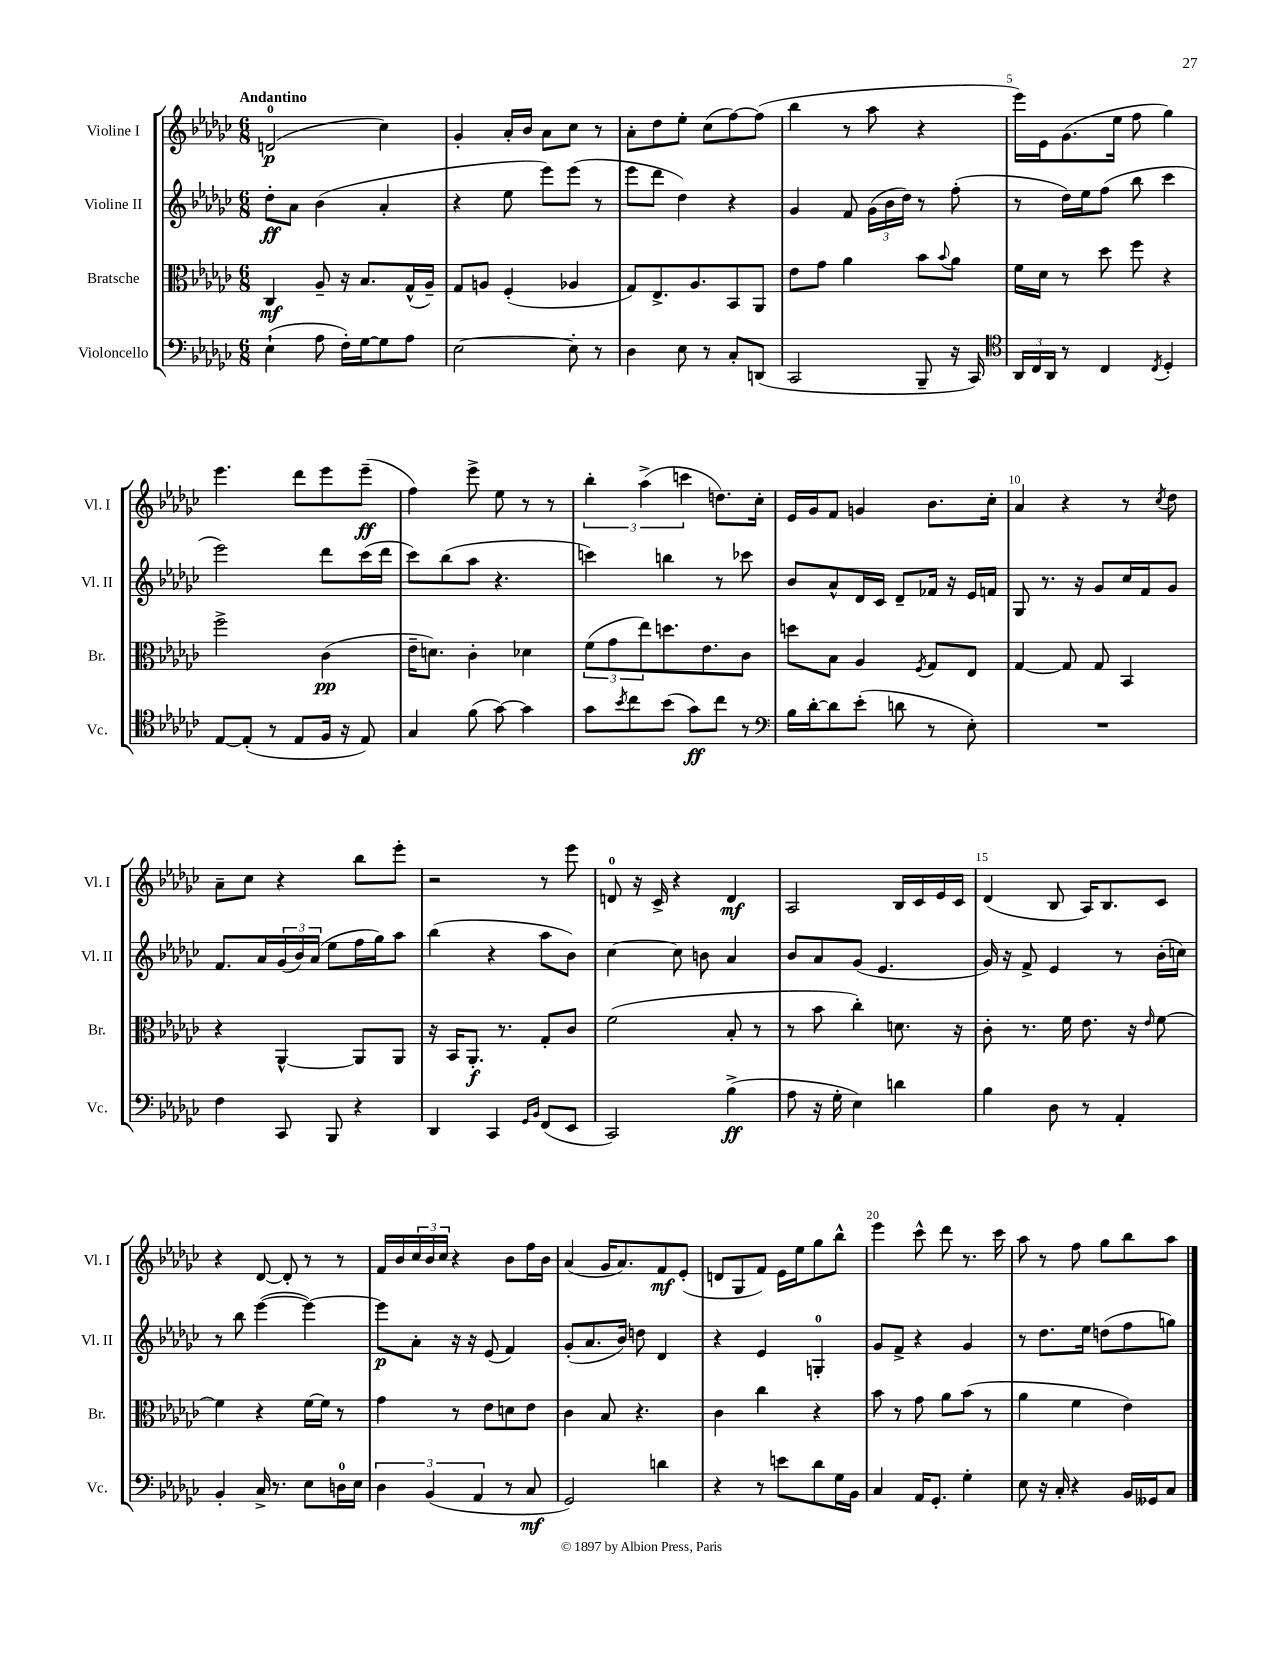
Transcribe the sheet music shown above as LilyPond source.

<<
\new StaffGroup <<
\new Staff = "s0" \with { instrumentName = "Violine I" shortInstrumentName = "Vl. I" } {
    \clef treble \key ges \major \numericTimeSignature \time 6/8 \tempo "Andantino"
    d'2-0\p( ces''4) |
    ges'4-. aes'16-. bes'16 aes'8 ces''8 r8 |
    aes'8-. des''8 ees''8-. ces''8( f''8~) f''8( |
    bes''4 r8 aes''8 r4 |
    ees'''16) ees'16 ges'8.( ees''16 f''8 ges''4) |
    ees'''4. des'''8 ees'''8 ees'''8--\ff( |
    f''4) ees'''8-> ees''8 r8 r8 |
    \tuplet 3/2 { bes''4-. aes''4->( c'''4 } d''8.) ces''16-. |
    ees'16 ges'16 f'8 g'4 bes'8. ces''16-. |
    aes'4 r4 r8 \acciaccatura { ces''8 } des''8 |
    aes'8-- ces''8 r4 bes''8 ees'''8-. |
    r2 r8 ees'''8 |
    d'8-0 r16 ces'16-> r4 d'4\mf |
    aes2 bes16 ces'16 ees'16 ces'16 |
    des'4( bes8 aes16) bes8. ces'8 |
    r4 des'8~ des'8-. r8 r8 |
    f'16 bes'16 \tuplet 3/2 { ces''16 bes'16 ces''16 } r4 bes'8 f''16 bes'16 |
    aes'4( ges'16 aes'8.) f'8\mf ees'8-.( |
    d'8 ges8 f'8) ees'16 ees''16 ges''8 bes''8-^ |
    ees'''4 ces'''8-^ des'''8 r8. ces'''16 |
    aes''8 r8 f''8 ges''8 bes''8 aes''8 \bar "|." |
}
\new Staff = "s1" \with { instrumentName = "Violine II" shortInstrumentName = "Vl. II" } {
    \clef treble \key ges \major \numericTimeSignature \time 6/8
    des''8-.\ff aes'8 bes'4( aes'4-. |
    r4 ees''8 ees'''8) ees'''8( r8 |
    ees'''8 des'''8 des''4) r4 |
    ges'4 f'8 \tuplet 3/2 { ges'16( bes'16 des''16) } r8 f''8-.( |
    r8 des''16) ees''16 f''8( bes''8 ces'''4 |
    ees'''2) des'''8 ces'''16( des'''16 |
    ces'''8) bes''8( aes''8 r4. |
    c'''4) b''4 r8 ces'''8 |
    bes'8 aes'8-^ des'16 ces'16 des'8-- fes'16 r16 ees'16 f'16 |
    ges8 r8. r16 ges'8 ces''16 f'16 ges'8 |
    f'8. aes'16 \tuplet 3/2 { ges'16( bes'16) aes'16( } ees''8 f''16 ges''16) aes''8 |
    bes''4( r4 aes''8 bes'8) |
    ces''4~ ces''8 b'8 aes'4 |
    bes'8 aes'8 ges'8( ees'4. |
    ges'16) r16 f'8-> ees'4 r8 bes'16-.( c''16) |
    r8 bes''8 ees'''4~( ees'''4~) |
    ees'''8\p aes'8-. r16 r16 ees'8( f'4) |
    ges'8-.( aes'8. bes'16) d''8 des'4 |
    r4 ees'4 g4-0-. |
    ges'8 f'8-> r4 ges'4 |
    r8 des''8. ees''16 d''8( f''8 g''8) \bar "|." |
}
\new Staff = "s2" \with { instrumentName = "Bratsche" shortInstrumentName = "Br." } {
    \clef alto \key ges \major \numericTimeSignature \time 6/8
    ces4\mf aes8-- r16 bes8. ges16-^( aes16--) |
    ges8 a8 f4-.( aes4 |
    ges8) ees8.-> aes8. bes,8 aes,8 |
    ees'8 ges'8 aes'4 bes'8 \appoggiatura { bes'8 } aes'8 |
    f'16 des'16 r8 des''8 f''8 r4 |
    f''2-> ces'4\pp( |
    ees'16-- d'8.) ces'4-. des'4 |
    \tuplet 3/2 { f'8( ges'8 ees''8) } d''8. ees'8. ces'8 |
    d''8 bes8 aes4 \acciaccatura { f8 } ges8 ees8 |
    ges4~ ges8 ges8 bes,4 |
    r4 aes,4~-^ aes,8 aes,8 |
    r16 bes,16 aes,8.-.\f r8. ges8-. ces'8 |
    f'2( bes8-. r8 |
    r8 bes'8 ces''4-.) d'8. r16 |
    ces'8-. r8. f'16 ees'8. r16 \grace { ees'16 } f'8~ |
    f'4 r4 f'16~ f'16 r8 |
    ges'4 r8 ees'8 d'8 ees'8 |
    ces'4 bes8 r4. |
    ces'4 ces''4 r4 |
    bes'8 r8 ges'8 aes'8 bes'8( r8 |
    aes'4 f'4 ees'4) \bar "|." |
}
\new Staff = "s3" \with { instrumentName = "Violoncello" shortInstrumentName = "Vc." } {
    \clef bass \key ges \major \numericTimeSignature \time 6/8
    ees4-!( aes8 f16-.) ges16~ ges8 aes8 |
    ees2~ ees8-. r8 |
    des4 ees8 r8 ces8-. d,8( |
    ces,2 bes,,8-- r16 ces,16) |
    \clef tenor \tuplet 3/2 { aes,16 ces16 aes,16 } r8 ces4 \acciaccatura { ces8 } des4-. |
    ees8~ ees8-.( r8 ees8 f16 r16 ees8) |
    ges4 f'8( ges'8~) ges'4 |
    ges'8 \acciaccatura { bes'8 } ces''8 bes'8( ges'8\ff) ces''8 r8 |
    \clef bass bes16 des'16~-. des'8 ees'8-.( d'8 r8 ees8-.) |
    R2. |
    f4 ces,8 bes,,8 r4 |
    des,4 ces,4 \grace { ges,16 bes,16 } f,8( ees,8 |
    ces,2) bes4->\ff( |
    aes8 r16 ges16-. ees4) d'4 |
    bes4 des8 r8 aes,4-. |
    bes,4-. ces16-> r8. ees8 d16-0 ees16 |
    \tuplet 3/2 { des4 bes,4( aes,4 } r8 ces8\mf |
    ges,2) d'4 |
    r4 r8 e'8 des'8 ges16 bes,16 |
    ces4 aes,16 ges,8.-. ges4-. |
    ees8 r16 ces16-. r4 bes,16 geses,16 ces8 \bar "|." |
}
>>
>>
\layout { \context { \Score \override BarNumber.break-visibility = ##(#f #t #t) barNumberVisibility = #(every-nth-bar-number-visible 5) } }
